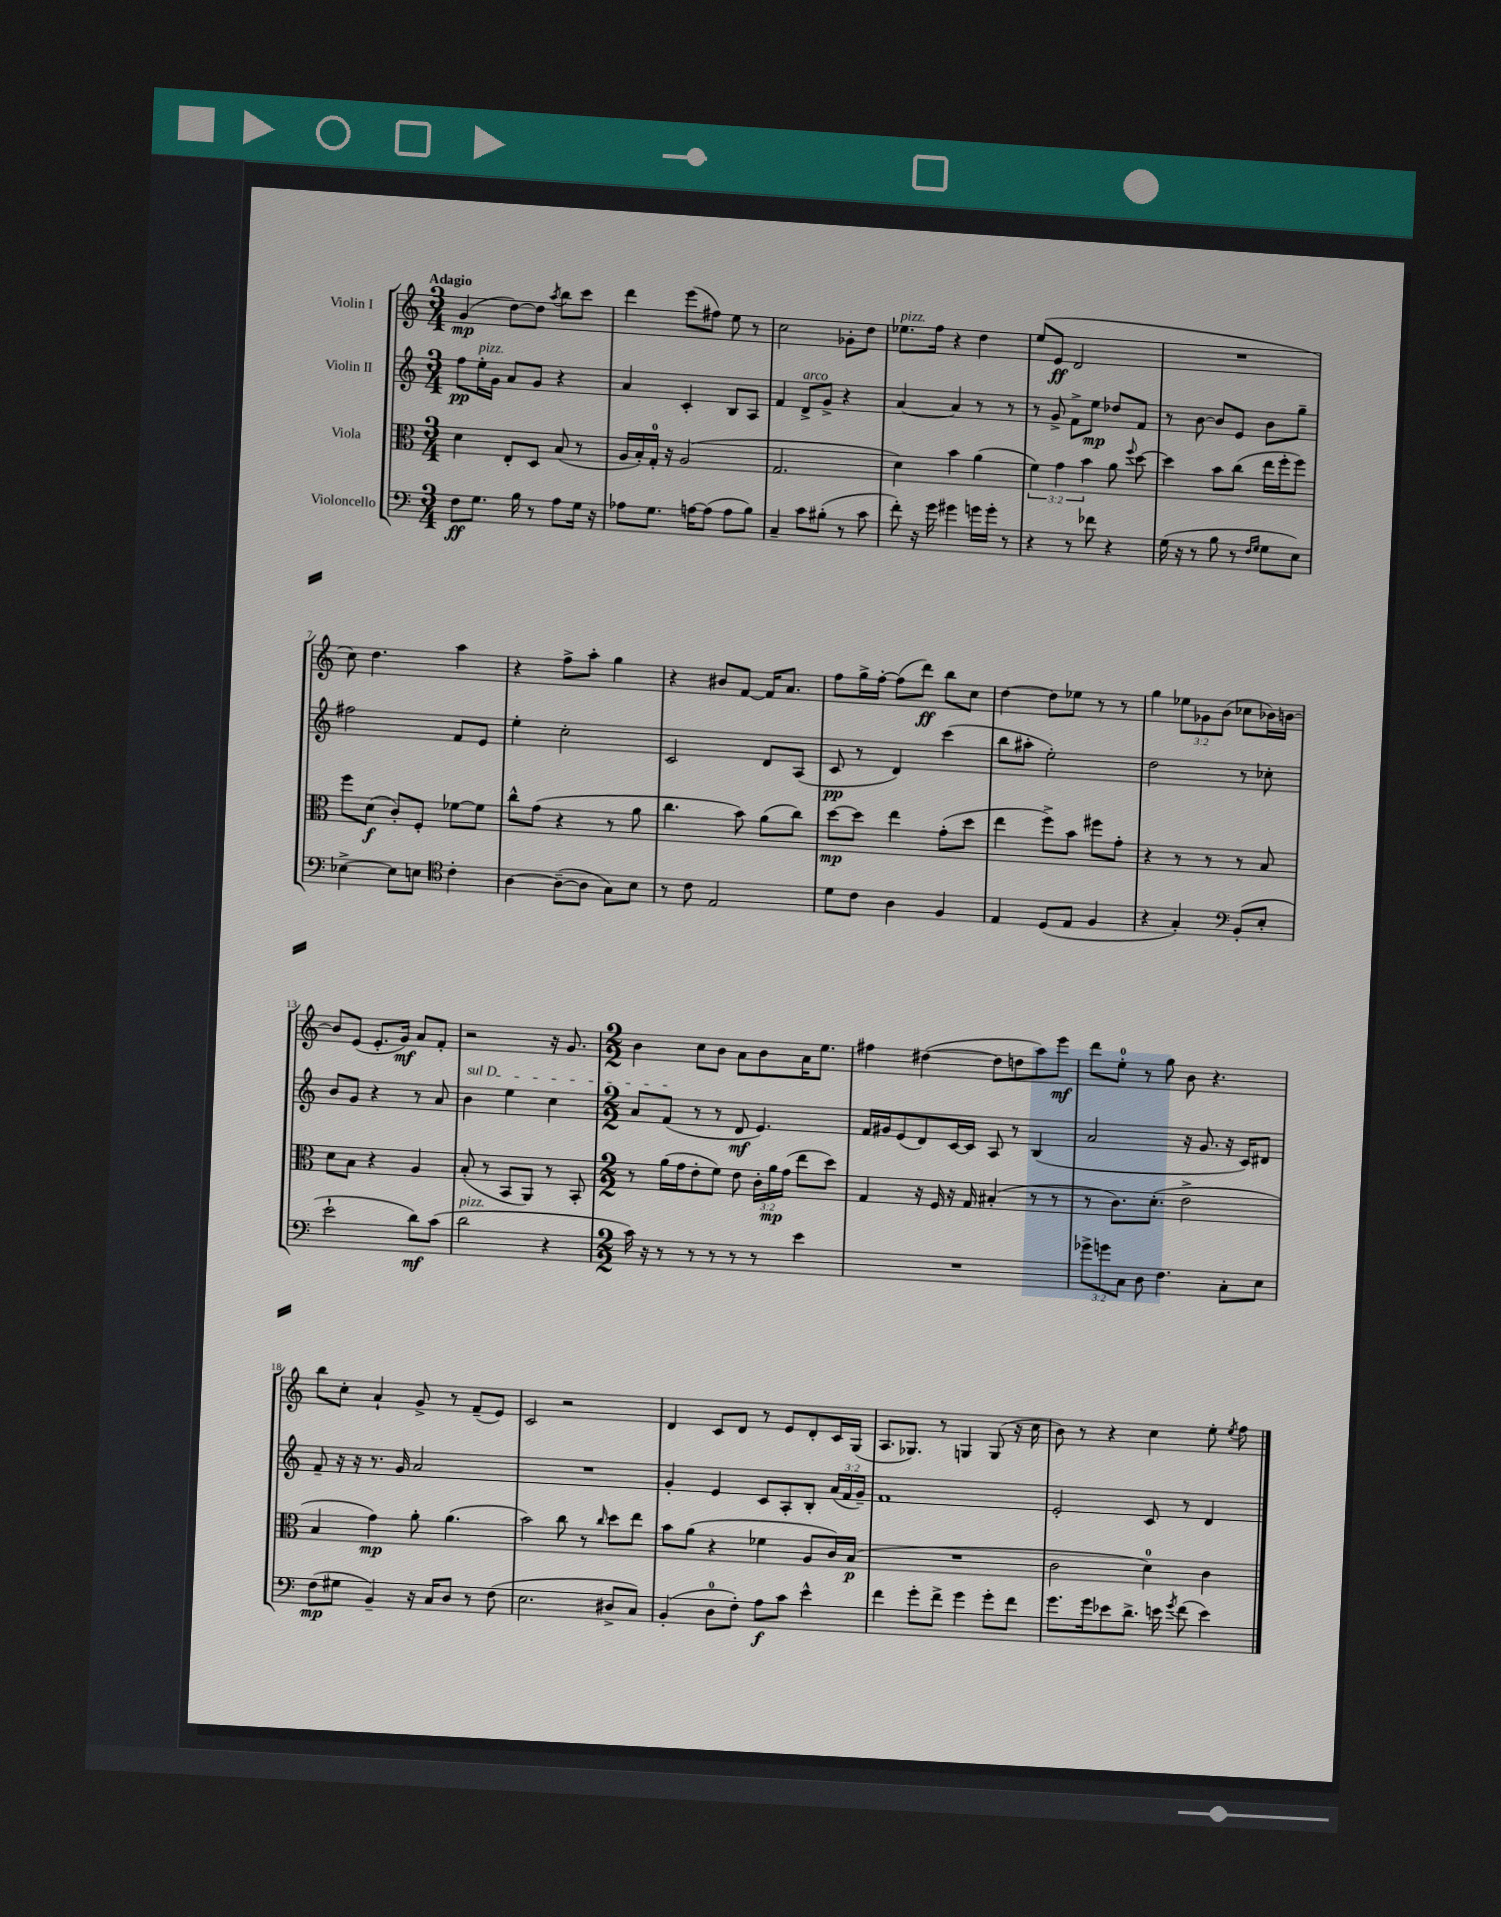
<<
\new StaffGroup <<
\new Staff = "s0" \with { instrumentName = "Violin I" } {
    \clef treble \key c \major \numericTimeSignature \time 3/4 \override Staff.TupletNumber.text = #tuplet-number::calc-fraction-text \tempo "Adagio"
    \autoBeamOff g'4\mp( d''8[~) d''8] \acciaccatura { a''8 } b''8[ c'''8] |
    d'''4 e'''8[( fis''8]) e''8 r8 |
    c''2 ges'8[-. d''8] |
    ees''8.[^\markup { \italic "pizz." } f''16] r4 d''4 |
    e''8[( e'8]\ff d'2 |
    R2. |
    c''8) d''4. a''4 |
    r4 f''8[-> a''8]-. g''4 |
    r4 bis'8[ f'8]~ f'16[ a'8.] |
    f''8[ g''16-> f''16]~-. f''8[( d'''8]\ff) b''8[ c''8] |
    d''4~ d''8[ ees''8] r8 r8 |
    g''4 \tuplet 3/2 { ees''8[ ges'8 b'8]( } ces''8[ bes'16) b'16]~ |
    b'8[ e'8]( e'8.[-. g'16]\mf) a'8[ f'8]-. |
    r2 r16 g'8. |
    \numericTimeSignature \time 2/2 b'4 c''8[ b'8] a'8[ b'8 a'16 e''8.] |
    fis''4 dis''4~( dis''8[ d''8 a''8) e'''8]\mf |
    d'''8[ e''8]-0-. r8 g''8 b'8 r4. |
    b''8[ c''8]-. a'4-! g'8-> r8 f'8[--( e'8]) |
    c'2 r2 |
    d'4 c'8[ d'8] r8 e'8[ d'8-. c'16 g16]( |
    a8.[ ges8.]) r8 g4 g8( r16 c''16 |
    b'8) r8 r4 c''4 e''8-. \acciaccatura { e''8 } f''8 \bar "|." |
}
\new Staff = "s1" \with { instrumentName = "Violin II" } {
    \clef treble \key c \major \numericTimeSignature \time 3/4 \override Staff.TupletNumber.text = #tuplet-number::calc-fraction-text
    \autoBeamOff f''8[\pp e''16-.^\markup { \italic "pizz." } g'16] a'8[ g'8] r4 |
    a'4 c'4-. b8[ a8] |
    f'4 d'8[->^\markup { \italic "arco" } g'8]-> r4 |
    a'4~ a'4 r8 r8 |
    r8 g'8-> f'8[-> e''8]\mp des''8[ f'8] |
    r8 b'8~ b'8[ e'8] b'8[ g''8]-- |
    fis''2 f'8[ e'8] |
    e''4-. c''2-. |
    c'2 d'8[ a8]( |
    c'8\pp r8 d'4) c'''4( |
    b''8[ ais''8]-. e''2-.) |
    d''2 r8 ces''8-. |
    b'8[ g'8] r4 r8 a'8 |
    \once \override TextSpanner.bound-details.left.text = \markup { \italic "sul D" } b'4\startTextSpan e''4 c''4 |
    \numericTimeSignature \time 2/2 a'8[ f'8]\stopTextSpan( r8 r8 d'8\mf e'4.) |
    f'16[ gis'16 e'8( d'8) c'16~ c'16] a8 r8 b4( |
    a'2 r16 g'8. r16 c'16[) dis'8] |
    f'8-- r16 r16 r8. g'16 a'2 |
    R1 |
    g'4-. e'4 c'8[ a8-. b8]-. \tuplet 3/2 { a'16[( f'16 g'16]--) } |
    f'1 |
    e'2-. c'8 r8 d'4 \bar "|." |
}
\new Staff = "s2" \with { instrumentName = "Viola" } {
    \clef alto \key c \major \numericTimeSignature \time 3/4 \override Staff.TupletNumber.text = #tuplet-number::calc-fraction-text
    \autoBeamOff d'4 e8[-. d8] b8( r8 |
    a16[ b16-.) g16]-0-. r16 a2( |
    g2. |
    d'4) b'4 a'4( |
    \tuplet 3/2 { f'4) g'4 b'4 } a'8 \appoggiatura { f''8 } d''8~ |
    d''4 b'8[ c''8]( e''16[ f''16-. f''8]) |
    f''8[ d'8]\f( c'8[-.) f8]-. fes'8[~ fes'8] |
    c''8[-^ g'8]( r4 r8 a'8 |
    c''4. b'8) a'8[( c''8]) |
    d''8[~\mp d''8] e''4 g'8[-.( d''8] |
    e''4 f''8[->) b'8] fis''8[ g'8]-. |
    r4 r8 r8 r8 b8 |
    d'8[ b8] r4 a4 |
    b8-.( r8 b,8[ a,8]) r8 b,8-. |
    \numericTimeSignature \time 2/2 r8 a'16[( g'16 e'8-. f'8]) e'8 \tuplet 3/2 { c'16[-. a'16\mp g'16]( } e''8[ d''8]) |
    g4 r16 f16 r16 g16 bis4-.( r8 r8 |
    r8 c'8.[) d'8.]-.( e'2-> |
    b4 g'4\mp) a'8-. a'4.( |
    b'2) c''8 r8 \grace { c''16 } d''8[ e''8] |
    b'8[ a'8]( r4 fes'4 a8[ c'16) b16]\p( |
    R1 |
    c'2 d'4-0) c'4 \bar "|." |
}
\new Staff = "s3" \with { instrumentName = "Violoncello" } {
    \clef bass \key c \major \numericTimeSignature \time 3/4 \override Staff.TupletNumber.text = #tuplet-number::calc-fraction-text
    \autoBeamOff f8[\ff g8.] b16 r8 a8[ g16] r16 |
    aes8[ g8.] a16[~ a8]( a8[ b8]) |
    c4-- c'8[ bis8]-.( r8 c'8 |
    f'8-.) r16 g'16 gis'4 g'16[ g'16]-. r8 |
    r4 r8 fes'8 r4 |
    g16( r16 r8 b8 r8 \grace { f16[ g16] } g8[ e8]) |
    ees4~-> ees8[ e8] \clef tenor c'4-. |
    a4~ a8[~--( a8] g8[) b8] |
    r8 c'8 e2 |
    d'8[ c'8] a4 f4 |
    e4 d8[( e8] f4 |
    r4 g4-.) \clef bass b,8[-.( e8]-. |
    e'2-! d'8[\mf) c'8]( |
    d'2^\markup { \italic "pizz." } r4 |
    \numericTimeSignature \time 2/2 c'16) r16 r8 r8 r8 r8 r8 e'4 |
    R1 |
    \tuplet 3/2 { ges'8[-> g'8 c8] } d8 f4. c8[-. e8] |
    f8[\mp( gis8] b,4--) r16 c16[ d8] r8 f8( |
    e2. dis8[-> c8]) |
    b,4-.( d8[-0 f8]-.) a8[\f c'8] e'4-^ |
    f'4 g'8[-. f'8]-> g'4 g'8[-. f'8] |
    g'8.[ g'16 ees'8 d'8.]-> e'16 \acciaccatura { g'8 } f'8( e'4) \bar "|." |
}
>>
>>
